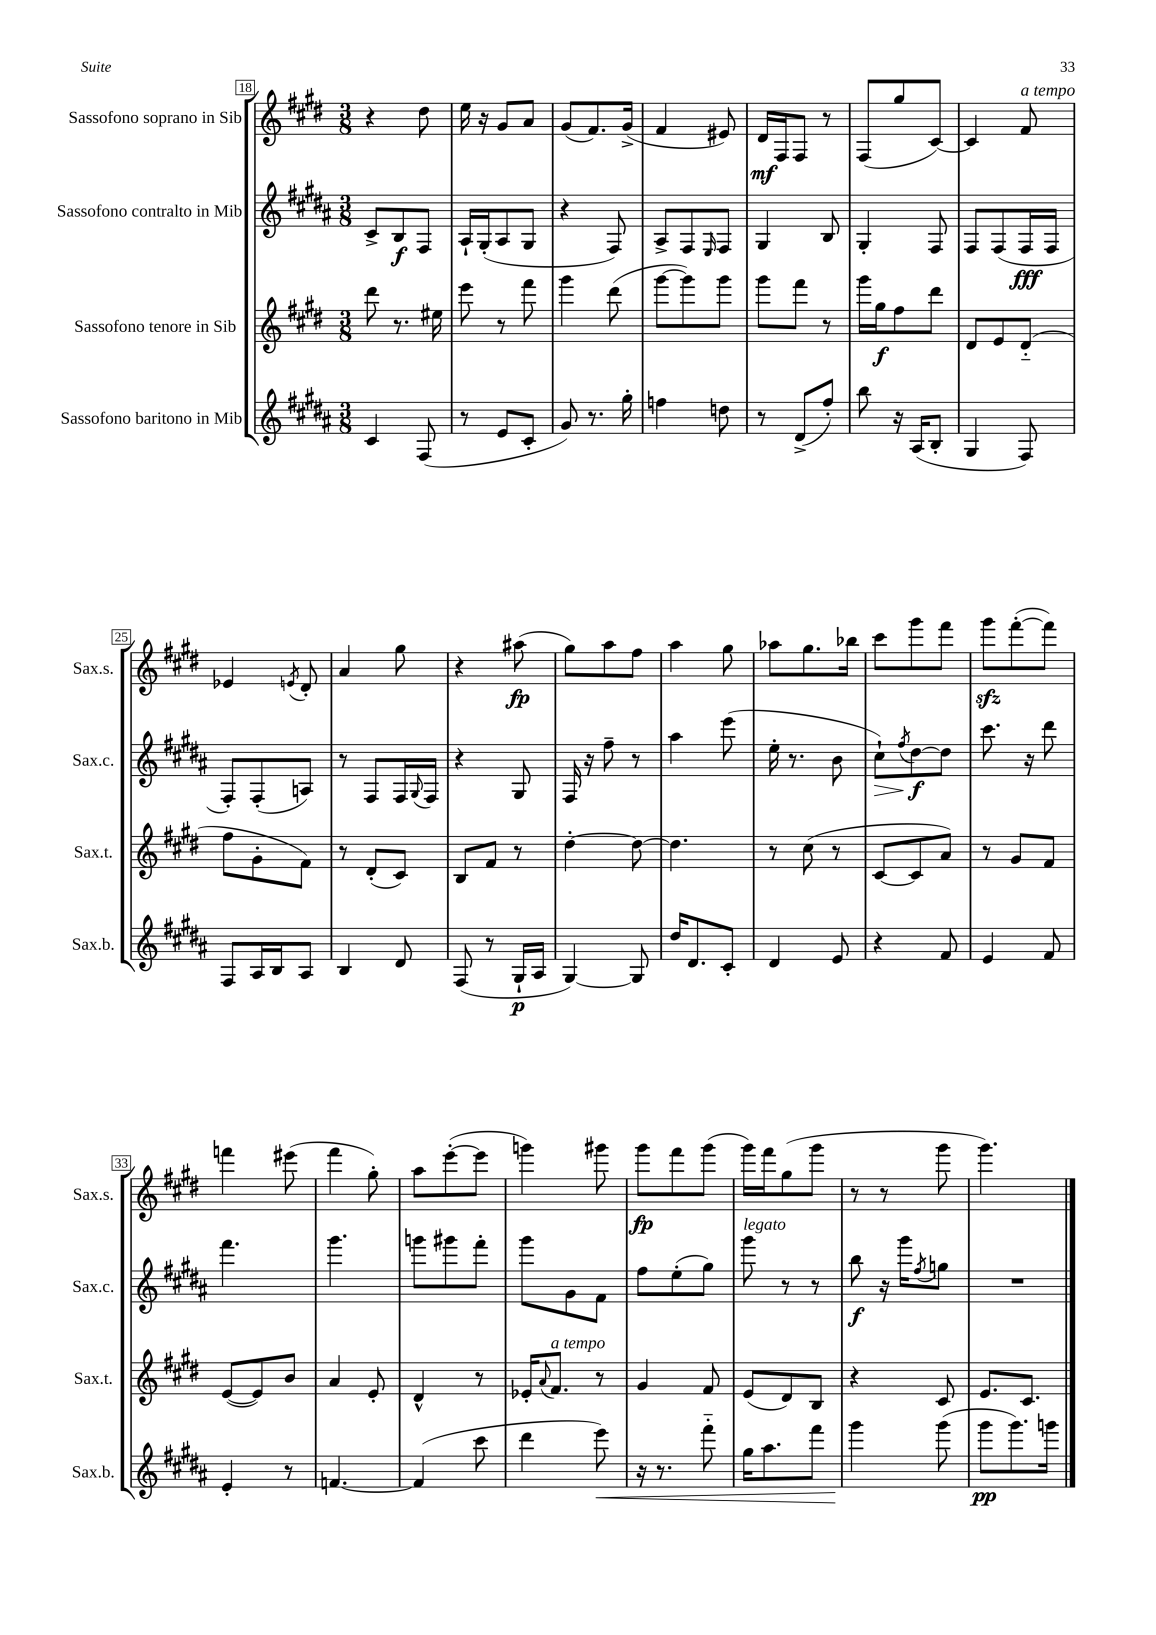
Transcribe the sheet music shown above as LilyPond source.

<<
\new StaffGroup <<
\new Staff = "s0" \with { instrumentName = "Sassofono soprano in Sib" shortInstrumentName = "Sax.s." } {
    \clef treble \key e \major \numericTimeSignature \time 3/8
    r4 dis''8 |
    e''16 r16 gis'8 a'8 |
    gis'8( fis'8.) gis'16->( |
    fis'4 eis'8) |
    dis'16\mf fis16 fis8 r8 |
    fis8( gis''8 cis'8~) |
    cis'4 fis'8^\markup { \italic "a tempo" } |
    ees'4 \acciaccatura { e'8 } dis'8-. |
    a'4 gis''8 |
    r4 ais''8\fp( |
    gis''8) a''8 fis''8 |
    a''4 gis''8 |
    aes''8 gis''8. bes''16 |
    cis'''8 gis'''8 fis'''8 |
    gis'''8\sfz fis'''8~-.( fis'''8) |
    f'''4 eis'''8( |
    fis'''4 gis''8-.) |
    a''8 e'''8~-.( e'''8 |
    g'''4) gis'''8 |
    gis'''8\fp fis'''8 gis'''8( |
    gis'''16) fis'''16 gis''8( gis'''8 |
    r8 r8 gis'''8 |
    gis'''4.) \bar "|." |
}
\new Staff = "s1" \with { instrumentName = "Sassofono contralto in Mib" shortInstrumentName = "Sax.c." } {
    \clef treble \key b \major \numericTimeSignature \time 3/8
    cis'8-> b8\f fis8 |
    ais16-! gis16-.( ais8 gis8 |
    r4 fis8) |
    ais8-> fis8 \grace { e16 } fis8 |
    gis4 b8 |
    gis4-. fis8 |
    fis8 fis8( fis16\fff fis16 |
    fis8-.) fis8-.( a8) |
    r8 fis8 fis16 \appoggiatura { gis8 } fis16 |
    r4 gis8 |
    fis16 r16 fis''8-- r8 |
    ais''4 e'''8( |
    e''16-. r8. b'8 |
    cis''8-!\>) \acciaccatura { fis''8 } dis''8~\f\! dis''8 |
    cis'''8. r16 dis'''8 |
    fis'''4. |
    gis'''4. |
    g'''8 gis'''8 fis'''8-. |
    gis'''8 gis'8 fis'8 |
    fis''8 e''8-.( gis''8) |
    gis'''8^\markup { \italic "legato" } r8 r8 |
    b''8\f r16 gis'''16 \acciaccatura { fis''8 } g''8 |
    R4. \bar "|." |
}
\new Staff = "s2" \with { instrumentName = "Sassofono tenore in Sib" shortInstrumentName = "Sax.t." } {
    \clef treble \key e \major \numericTimeSignature \time 3/8
    dis'''8 r8. eis''16 |
    e'''8 r8 fis'''8 |
    gis'''4 dis'''8( |
    gis'''8~ gis'''8) gis'''8 |
    gis'''8 fis'''8 r8 |
    gis'''16 gis''16\f fis''8 dis'''8 |
    dis'8 e'8 dis'8-_( |
    fis''8 gis'8-. fis'8) |
    r8 dis'8-.( cis'8) |
    b8 fis'8 r8 |
    dis''4~-. dis''8~ |
    dis''4. |
    r8 cis''8( r8 |
    cis'8~ cis'8 a'8) |
    r8 gis'8 fis'8 |
    e'8~( e'8) b'8 |
    a'4 e'8-. |
    dis'4-^ r8 |
    ees'16-. \appoggiatura { a'8 } fis'8.^\markup { \italic "a tempo" } r8 |
    gis'4 fis'8 |
    e'8( dis'8) b8 |
    r4 cis'8 |
    e'8. cis'8. \bar "|." |
}
\new Staff = "s3" \with { instrumentName = "Sassofono baritono in Mib" shortInstrumentName = "Sax.b." } {
    \clef treble \key b \major \numericTimeSignature \time 3/8
    cis'4 fis8( |
    r8 e'8 cis'8-. |
    gis'8) r8. gis''16-. |
    f''4 d''8 |
    r8 dis'8->( fis''8-.) |
    b''8 r16 ais16( b8-. |
    gis4 fis8) |
    fis8 ais16 b16 ais8 |
    b4 dis'8 |
    fis8( r8 gis16-!\p ais16 |
    gis4~) gis8 |
    dis''16 dis'8. cis'8-. |
    dis'4 e'8 |
    r4 fis'8 |
    e'4 fis'8 |
    e'4-. r8 |
    f'4.~ |
    f'4( cis'''8 |
    dis'''4 e'''8\<) |
    r16 r8. fis'''8-_ |
    gis''16 ais''8. fis'''8 |
    gis'''4\! gis'''8( |
    gis'''8\pp gis'''8.) g'''16 \bar "|." |
}
>>
>>
\layout { \context { \Score currentBarNumber = #18 \override BarNumber.stencil = #(make-stencil-boxer 0.1 0.3 ly:text-interface::print) } }
